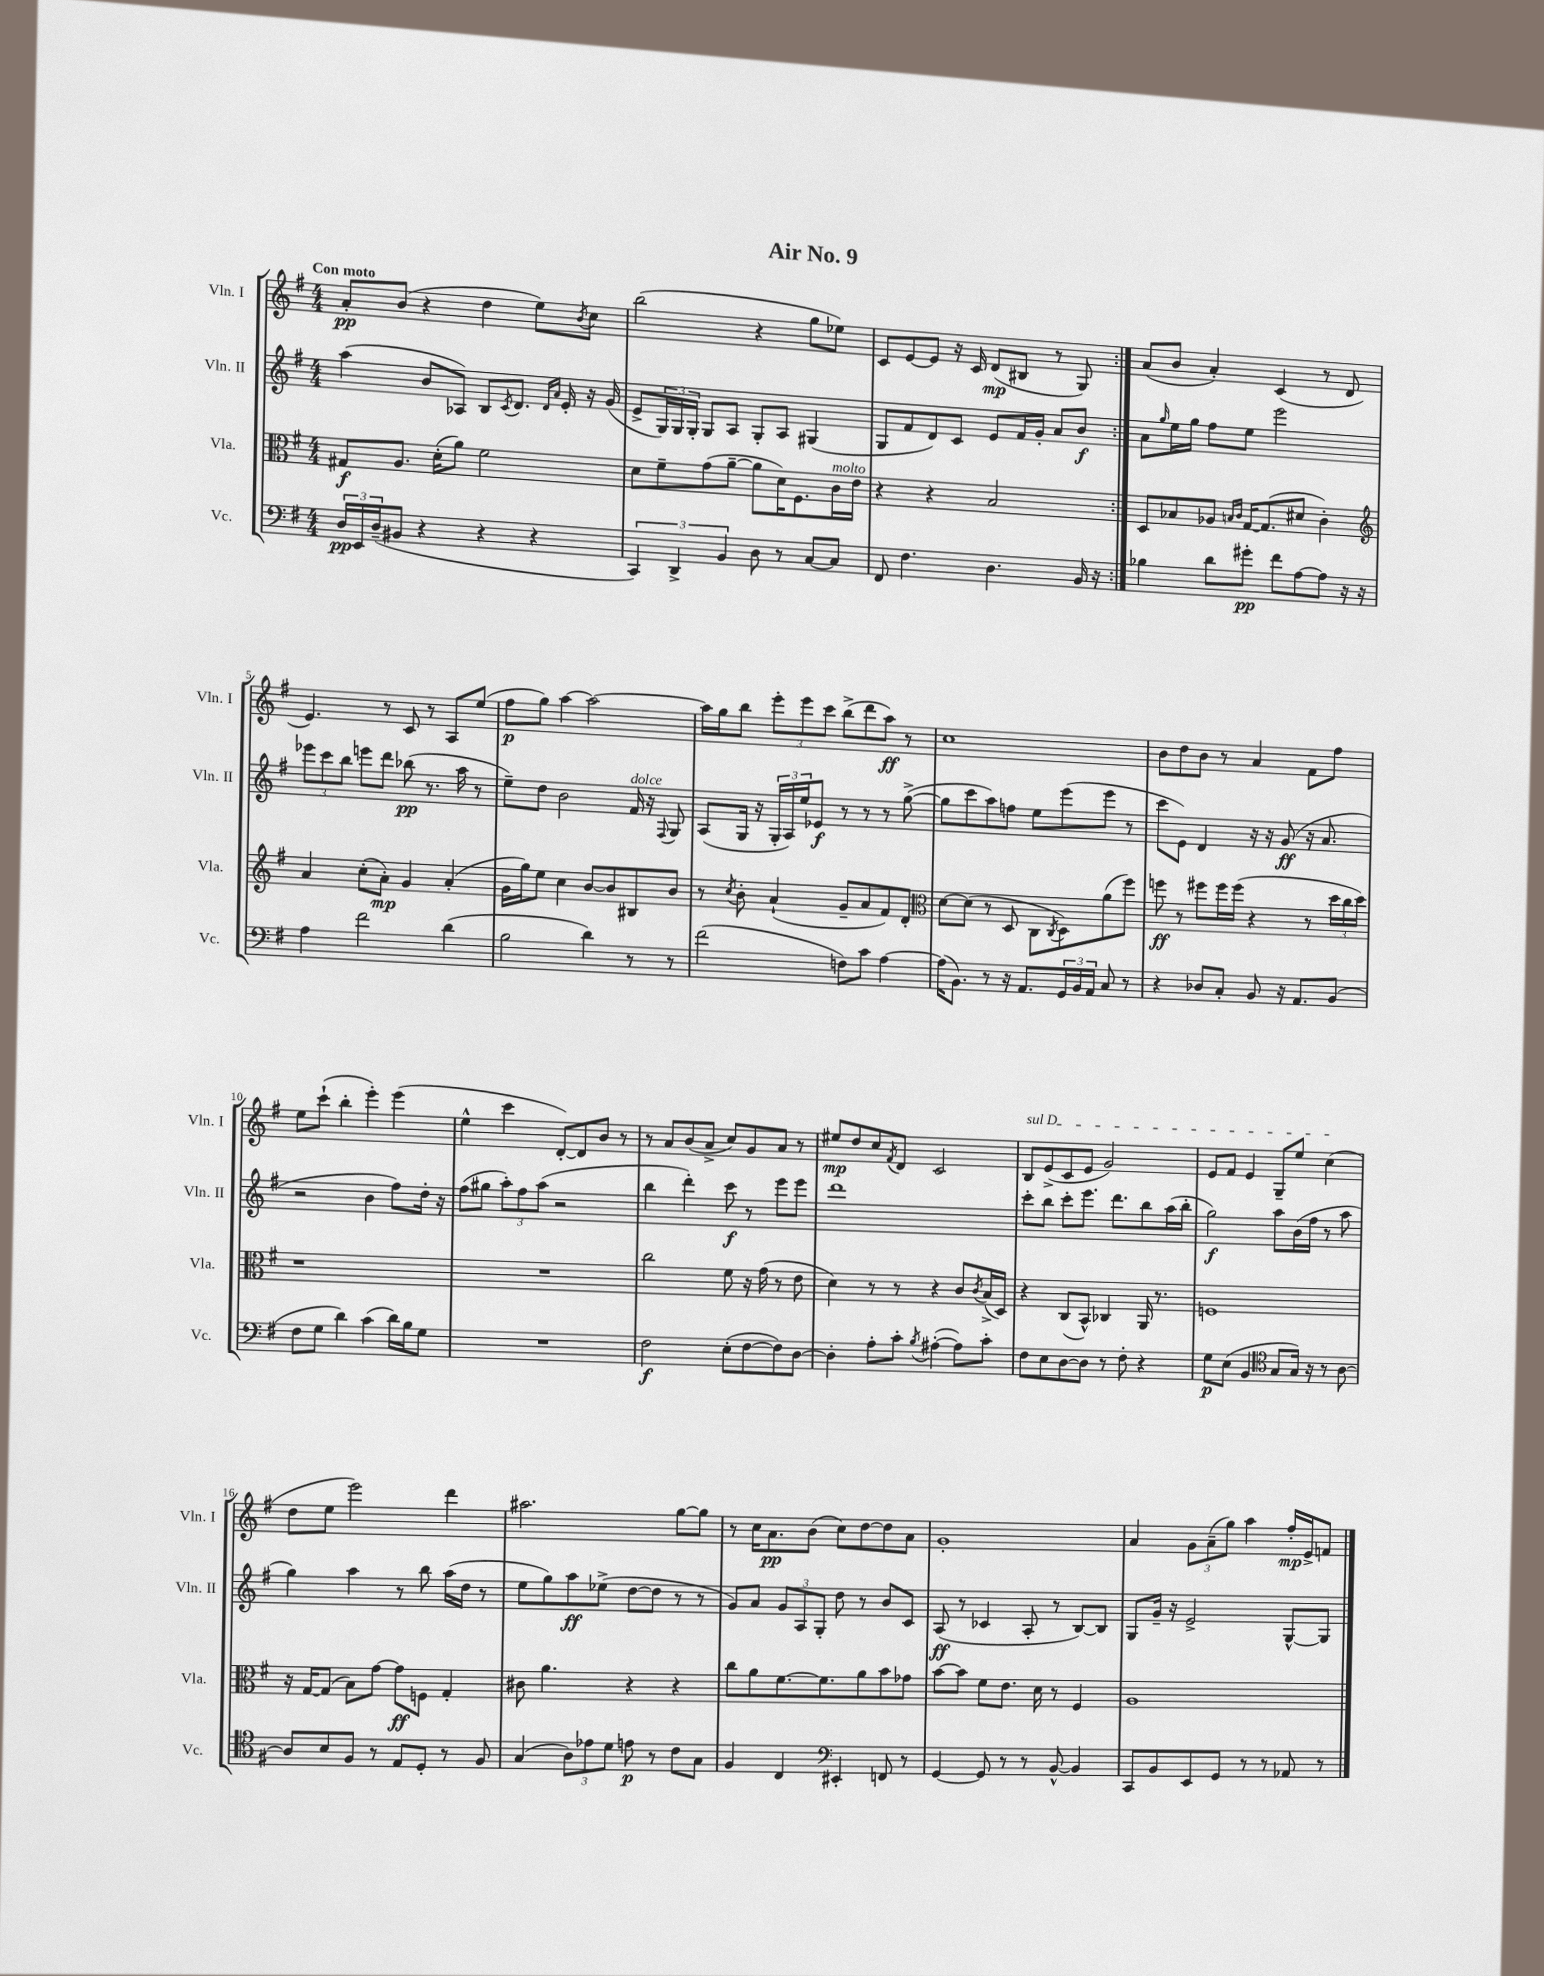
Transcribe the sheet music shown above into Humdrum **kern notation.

**kern	**kern	**kern	**kern
*staff4	*staff3	*staff2	*staff1
*clefF4	*clefC3	*clefG2	*clefG2
*k[f#]	*k[f#]	*k[f#]	*k[f#]
*M4/4	*M4/4	*M4/4	*M4/4
24D	8G#	(4aa	8a'
24EE	.	.	.
(24D~	.	.	.
8BB#	8.A	.	(8b
4r	.	8b	4r
.	(16d'	.	.
.	8a)	8A-)	.
4r	2f#	8B	4dd
.	.	8qc	.
.	.	8.d	.
4r	.	.	8ee)
.	.	16qqd	.
.	.	16qqa	.
.	.	16e'	.
.	.	.	8qb
.	.	16r	8cc
.	.	(16g	.
=	=	=	=
6CC)	8d	8e^	(2bb
.	8f#~	24G)	.
6DD^	.	24G	.
.	.	24G'	.
.	(8g	8G	.
6BB	.	.	.
.	[8a~	8A	.
8D	8a]	8G'	4r
8r	16d)	8A	.
.	8.F#	.	.
[8C	.	(4G#	8gg
8C]	16c	.	8ee-)
.	16e	.	.
=	=	=	=
8FF#	4r	8G	8c
4.F#	.	8f#	[8e
.	4r	8d)	8e]
.	.	8c	16r
.	.	.	16c
4.D	2B	8e	(8d
.	.	16f#	8B#
.	.	16g'	.
.	.	8a	8r
16BB	.	8b	8G)
16r	.	.	.
=:|!	=:|!	=:|!	=:|!
4B-	8D	8a	(8a
.	.	16qqgg	.
.	8B-	16ee	8b
.	.	16gg	.
8d	8A-	8ff#	4a')
.	16qqB	.	.
.	16qqc	.	.
8g#'	[16G	8ee	.
.	(8.G]	.	.
8f#	.	2eee	(4c
[8A	8d#	.	.
8A]	4c')	.	8r
16r	.	.	8d
16r	.	.	.
=	=	=	=
*	*clefG2	*	*
4A	4a	12eee-	4.e)
.	.	12ccc	.
.	.	12bb	.
2f#	(8cc'	8eee	.
.	8a')	8ddd	8r
.	4g	(8bb-	8c
.	.	8.r	8r
(4d	(4a'	.	8A
.	.	16aa	.
.	.	8r	(8ee
=	=	=	=
2B	16g	8ee~)	8ff#
.	16gg)	.	.
.	8ee	8dd	8gg)
.	4cc	2b	[4aa
4d)	[8b	.	2aa_
.	8b]	.	.
8r	8B#	16f#	.
.	.	16r	.
.	.	8qqF#	.
8r	8b	8G	.
=	=	=	=
(2f#	8r	(8A	16aa]
.	.	.	16gg
.	8qcc	.	.
.	8b'	16G	8bb
.	.	16r	.
.	(4a`	24G'	12eee'
.	.	24A)	.
.	.	24ee	12eee
.	.	8e-	.
.	.	.	12ccc
8F)	8g~	8r	(8bb^
8c	8a	8r	8ddd
[4A	8f#)	8r	8aa)
.	8d'	([8gg^	8r
=	=	=	=
*	*clefC3	*	*
(16A]	[8d	8gg]	1cc
8.BB)	.	.	.
.	(8d]	8ccc	.
8r	8r	8aa)	.
16r	8D	8ff	.
8.AA	.	.	.
.	8C	8ee	.
.	8qC	.	.
24GG	8D)	(8eee	.
24BB	.	.	.
24AA	.	.	.
8C	(8a	8eee	.
8r	8ff#)	8r	.
=	=	=	=
4r	8ff	8ccc	8b
.	8r	8e)	8dd
8D-	8ff#	4d	8b
8C'	16ff#	.	8r
.	(16ff#	.	.
8BB	4r	16r	4a
.	.	16r	.
16r	.	(8g	.
8.AA	.	.	.
.	8r	16r	8f#
.	.	8.a	.
(8BB	24dd	.	8ff#
.	24cc	.	.
.	24dd)	.	.
=	=	=	=
8F#	1r	2r	8ee
8G	.	.	(8ccc`
4d)	.	.	4bb'
(4c	.	4b	4eee')
16d)	.	8ff#)	(4eee
16B	.	.	.
8G	.	16dd'	.
.	.	16r	.
=	=	=	=
1r	1r	(8ff#	4ee^^
.	.	8gg#	.
.	.	12aa')	4ccc
.	.	12ff#	.
.	.	(12aa	.
.	.	2r	[8d')
.	.	.	8d]
.	.	.	8b
.	.	.	8r
=	=	=	=
2F#	2cc	4bb	8r
.	.	.	8a
.	.	4ddd')	(8b
.	.	.	8a^
(8E'	8f#	8ccc	8cc)
[8F#	16r	8r	8g
.	(16g	.	.
8F#])	8r	8eee	8a
[8D	8e	8eee	8r
=	=	=	=
4D']	4d)	1ddd	8ee#
.	.	.	8dd
8A'	8r	.	8cc
.	.	.	8qf#
8c'	8r	.	8d
8qB	.	.	.
([4A#'	4r	.	2c
8A#])	8c	.	.
.	8qc	.	.
8c'	(16B^	.	.
.	16D)	.	.
=	=	=	=
8F#	4r	8ccc'	8B
8E	.	8bb	(8e^
[8D	(8C	8ccc'	8c
8D]	8BB^^)	8.eee	8e
8r	4C-	.	2g)
.	.	8.ddd	.
8F#'	.	.	.
4r	16AA	8bb	.
.	8.r	.	.
.	.	(16aa	.
.	.	16bb'	.
=	=	=	=
8G	1F	2gg)	8e
(8E	.	.	8f#
4BB	.	.	4e
*clefC4	*	*	*
8G	.	8aa	8G~
16G)	.	(16b	8ee
16r	.	16ff#	.
8r	.	8r	(4cc
[8A	.	8aa	.
=	=	=	=
8A]	16r	4gg)	8dd
.	[16G	.	.
8B	(8G]	.	8ee
8F#	8B)	4aa	2eee)
8r	[8g	.	.
8E	8g]	8r	.
8D'	8F	8bb	.
8r	4G'	(16aa	4ddd
.	.	16dd	.
8F#	.	8r	.
=	=	=	=
(4G	8c#	8ee	2.aa#
.	4.a	8gg)	.
12A)	.	8aa	.
12e-	.	.	.
.	.	(8ee-^	.
12d	.	.	.
8e	4r	[8dd	.
8r	.	8dd]	.
8c	4r	8r	[8gg
8G	.	8r	8gg]
=	=	=	=
4F#	8cc	8g)	8r
.	8a	8a	16cc
.	.	.	8.a
4C	[8.f#	12g	.
.	.	12A	.
.	.	.	(8b
.	.	12G'	.
.	8.f#]	.	.
*clefF4	*	*	*
4EE#'	.	8dd	8cc)
.	8a	8r	[8dd
8FF	8b	8b	8dd]
8r	8g-	8c	8a
=	=	=	=
[4GG	[8b	(8A	1g'
.	8b]	8r	.
8GG]	8f#	4c-	.
8r	8.e	.	.
8r	.	8A'	.
.	16d	.	.
[8BB^^	8r	8r	.
4BB]	4F#	[8B)	.
.	.	8B]	.
=	=	=	=
8CC	1A	8G	4a
8BB	.	16g~	.
.	.	16r	.
8EE	.	2e^	12g
.	.	.	(12a~
8GG	.	.	.
.	.	.	12gg)
8r	.	.	4aa
8r	.	.	.
8AA-	.	[8G^^	16ff#'
.	.	.	16e^
8r	.	8G]	8f
==	==	==	==
*-	*-	*-	*-
